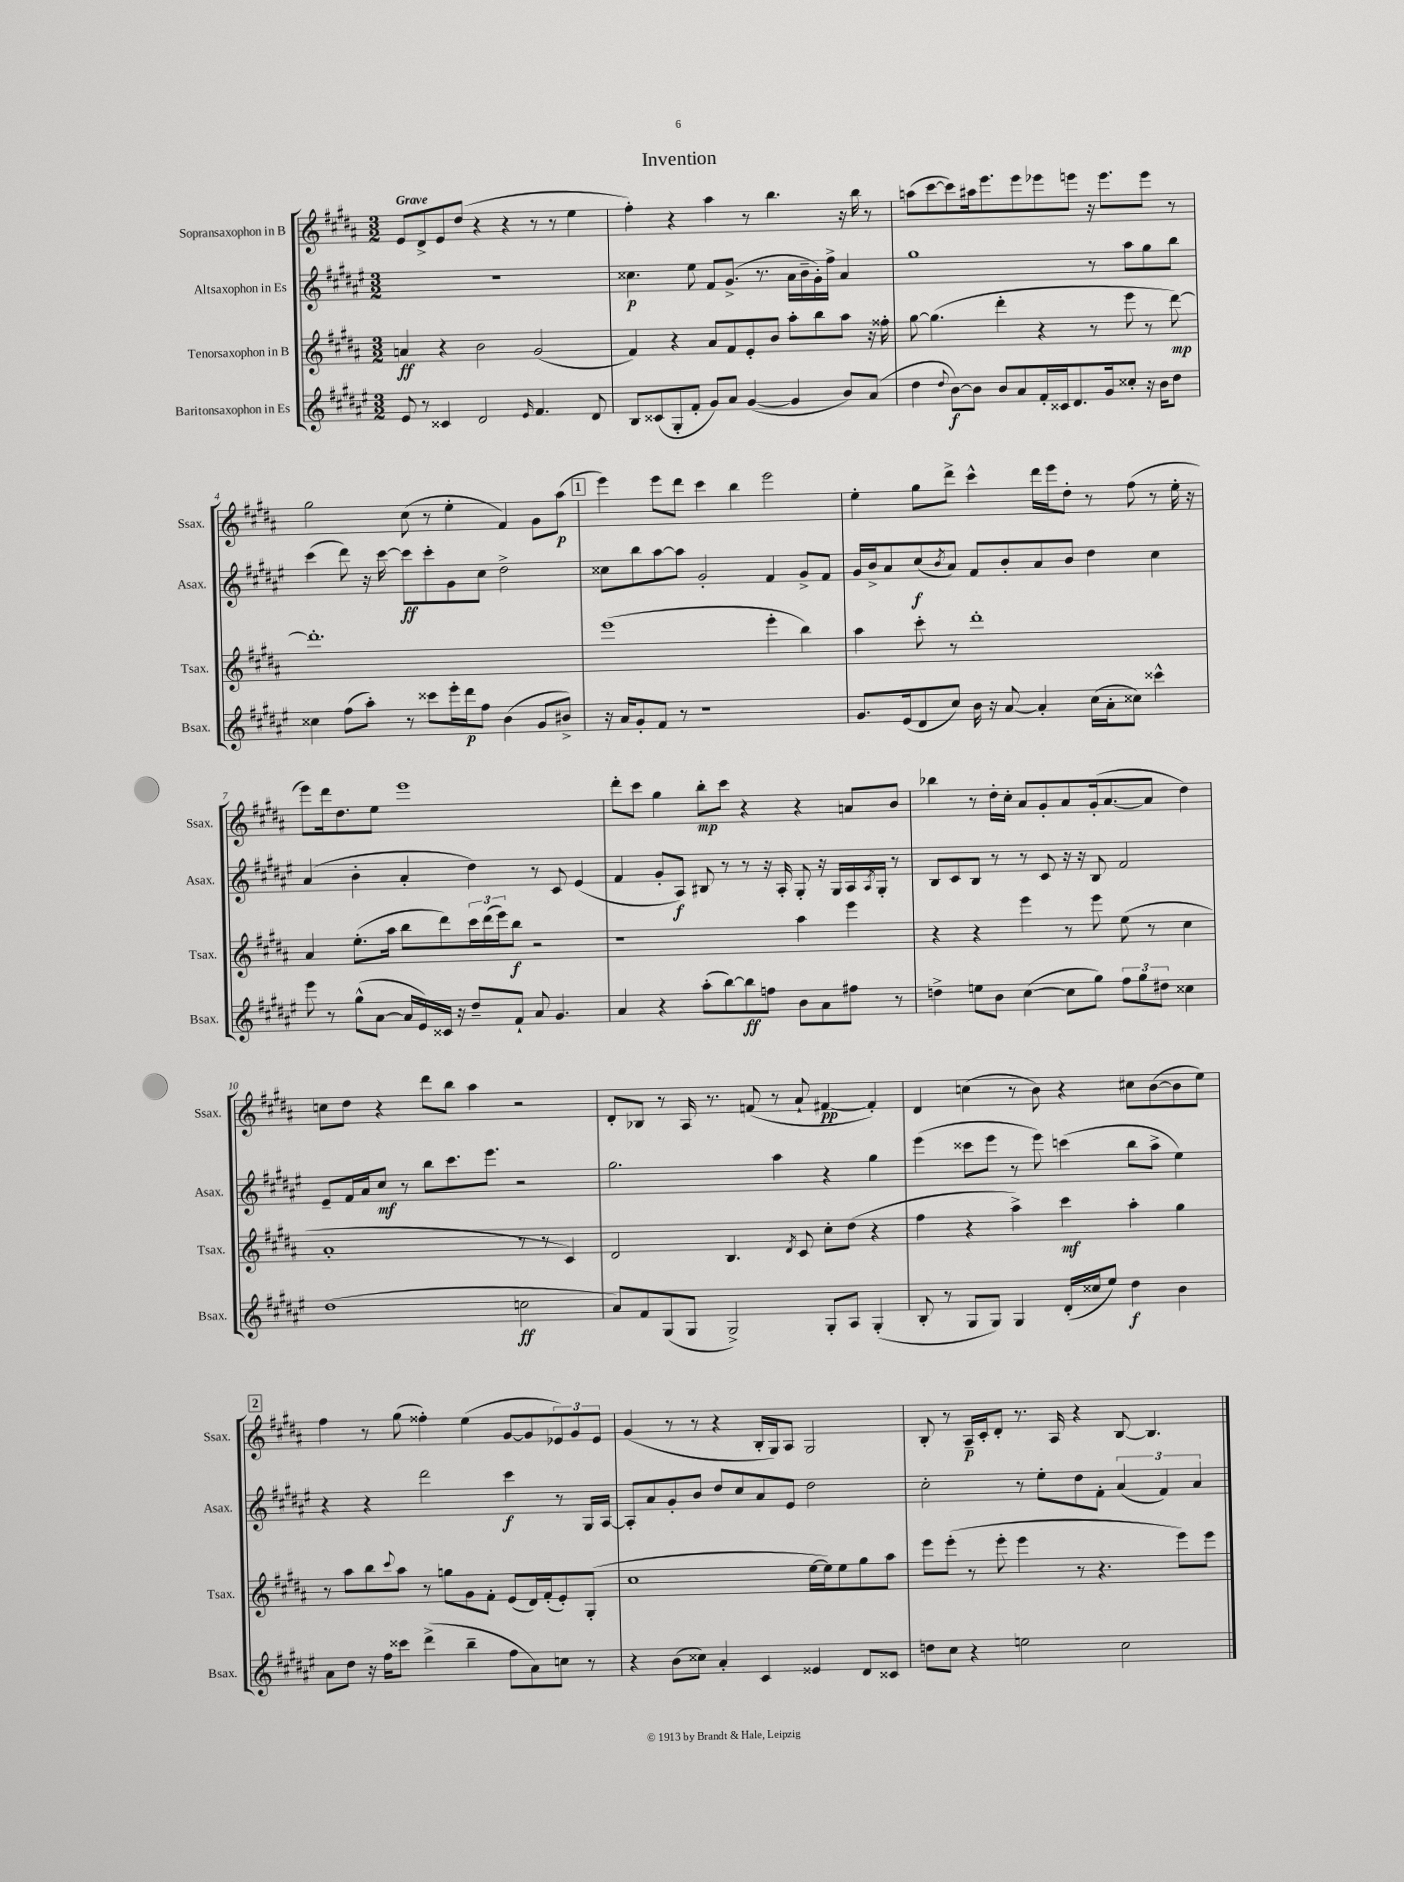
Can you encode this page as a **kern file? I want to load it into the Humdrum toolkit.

**kern	**kern	**kern	**kern
*staff4	*staff3	*staff2	*staff1
*clefG2	*clefG2	*clefG2	*clefG2
*k[f#c#g#d#a#e#]	*k[f#c#g#d#a#]	*k[f#c#g#d#a#e#]	*k[f#c#g#d#a#]
*M3/2	*M3/2	*M3/2	*M3/2
8e#	4a	1.r	8e
8r	.	.	8d#^
4c##	4r	.	8e
.	.	.	(8dd#
2d#	2b	.	4r
.	.	.	4r
16qqe#	.	.	.
4.f#	(2g#	.	8r
.	.	.	8r
.	.	.	4ee
8d#	.	.	.
=	=	=	=
8B	4f#)	4.cc##	4ff#')
(8c##	.	.	.
8G#'	4r	.	4r
8f#'	.	8ee#	.
8g#)	8a#	8f#	4aa#
8a#	8f#	(8.g#^	.
([4g#	8e'	.	8r
.	.	8.r	.
.	8b	.	4.bb
4g#]	8aa#'	16a#	.
.	.	16b~	.
.	8bb	16g#')	.
.	.	16ff#^	.
8b)	8aa#	4a#	16r
.	.	.	16bb
(8a#	16r	.	8r
.	16ff##'	.	.
=	=	=	=
4dd#	[8gg#	1gg#	(8aa
.	(4.gg#]	.	[8ccc#
8qqdd#	.	.	.
[8b)	.	.	8ccc#])
8b]	.	.	16aa#
.	.	.	8.eee
8b	4ddd#'	.	.
8a#	.	.	8eee
16f#'	4r	.	8eee-
16c##	.	.	.
8.d#	.	.	8eee
.	8r	8r	16r
16g#	.	.	8.eee
8cc##'	8eee	8aa#	.
16r	8r	8gg#	8eee
16b	.	.	.
8dd#	[8ddd#)	8bb	8r
=	=	=	=
4cc##	1.ddd#']	(4ccc#	2gg#
(8ff#	.	8ddd#)	.
8aa#')	.	16r	.
.	.	[16ccc#	.
8r	.	8ccc#]	(8cc#
8ccc##	.	8ccc#'	8r
16eee#'	.	8g#	4ee'
16ddd#	.	.	.
8ff#	.	8cc#	.
(4b	.	2dd#^	4f#)
8g#	.	.	8g#
8b#^)	.	.	(8aa#
=	=	=	=
16r	(1eee	8cc##	4eee)
16a#	.	.	.
8g#'	.	8bb	.
8f#	.	[8aa#	8eee
8r	.	8aa#]	8ddd#
1r	.	2g#'	4ccc#
.	.	.	4bb
.	4eee'	4f#	2eee
.	4bb)	8g#^	.
.	.	8f#	.
=	=	=	=
8.g#	4aa#	16g#	4ee'
.	.	16b^	.
.	.	8a#	.
(16e#	.	.	.
8d#	8ccc#'	(8cc#	8gg#
.	.	8qb	.
8cc#)	8r	8a#)	8ddd#^
16b	1ddd#'	8f#	4ccc#^^
16r	.	.	.
[8a#	.	8b'	.
4a#']	.	8a#	16ddd#
.	.	.	16eee
.	.	8b	8dd#'
(16cc#	.	4dd#	8r
16a#'	.	.	.
8cc##)	.	.	(8ff#
4ccc##^^	.	4cc#	8r
.	.	.	16ee'
.	.	.	16r
=	=	=	=
8eee#	4a#	(4a#	8eee)
8r	.	.	16ddd#
.	.	.	8.dd#
(8gg#^^	(8.ee'	4b'	.
[8a#	.	.	8ee
.	16aa#	.	.
16a#]	8bb	4a#'	1eee
16e#)	.	.	.
16c##	8ddd#)	.	.
16r	.	.	.
8dd#~	24ccc#	4dd#)	.
.	(24ddd#	.	.
.	24eee)	.	.
8f#`	8bb	.	.
8a#	2r	8r	.
4.g#	.	8c#	.
.	.	(4e#	.
=	=	=	=
4a#	1r	4f#	8ddd#'
.	.	.	8ccc#
4r	.	8g#'	4gg#
.	.	8A#)	.
(8aa#'	.	8B#	8bb'
[8bb)	.	8r	8ccc#
8bb]	.	8r	4r
8ff	.	16r	.
.	.	16A#'	.
8b	4aa#	8G#'	4r
8a#	.	16r	.
.	.	16G#	.
8ff#	4eee	16A#	8a
.	.	8qA#	.
.	.	16G#'	.
8r	.	8r	8b
=	=	=	=
4dd^	4r	8B	4bb-
.	.	8c#	.
8ee	4r	8B	8r
8b	.	8r	16dd#'
.	.	.	16cc#'
([4cc#	4eee	8r	8a#
.	.	8c#	8g#'
8cc#]	8r	16r	8a#
.	.	16r	.
8gg#)	8eee	8B	(16g#'
.	.	.	[8.a#
12ff#	(8ee	2f#	.
12gg#	.	.	.
.	8r	.	8a#]
12dd#	.	.	.
4cc##	4cc#	.	4dd#)
=	=	=	=
(1dd#	1a#'	8e#~	8cc
.	.	16f#	8dd#
.	.	16a#	.
.	.	8cc#	4r
.	.	8r	.
.	.	8bb	8ddd#
.	.	8.ccc#	8bb
.	.	.	4aa#
.	.	8.eee#	.
2cc	8r	2r	2r
.	8r	.	.
.	4c#)	.	.
=	=	=	=
8a#)	2d#	2.gg#	8d#'
8f#	.	.	8B-
(8G#	.	.	8r
8G#	.	.	16A#
.	.	.	8.r
2G#^)	4.B	.	.
.	.	.	(8f
.	.	4aa#	8r
.	8qd#	.	.
.	8c#	.	8a#`
8G#'	8cc#'	4r	[4f#
8A#	(8dd#	.	.
(4G#'	4r	4gg#	4f#'])
=	=	=	=
8B'	4ff#	(4eee#	4d#
8r	.	.	.
8G#	4r	8ccc##	(4cc
8G#)	.	8eee#	.
4G#	4aa#^)	8r	8r
.	.	8eee#)	8b)
(16d#'	4ccc#	(4ccc	4r
16cc##	.	.	.
8ee#)	.	.	.
4dd#	4aa#'	8bb	8cc#
.	.	8aa#^	([8b
4b	4gg#	4ee#)	8b]
.	.	.	8ee)
=	=	=	=
8a#	8r	4r	4ff#
8dd#	8aa#	.	.
16r	8bb	4r	8r
16ff#	.	.	.
.	8qqccc#	.	.
8ccc##	8aa#	.	(8gg#
(4ddd#^	8r	2ddd#	4ff##')
.	8gg	.	.
4bb~	8g#	.	(4ee
.	8f#'	.	.
8ff#	(8e	4ccc#	[8g#
8a#)	16d#)	.	8g#]
.	(16f#'	.	.
8cc	8e')	8r	12e-)
.	.	.	12g#
8r	(8G#'	16G#	.
.	.	.	12e-
.	.	[16A#	.
=	=	=	=
4r	1cc#	8A#']	(4g#
.	.	8a#	.
(8b	.	8g#'	8r
8cc##)	.	8b	8r
4a#'	.	8dd#	4r
.	.	8cc#	.
4c#	.	8a#	16B'
.	.	.	16G#)
.	.	8e#	8A#
4e##	[16ee	2dd#	2G#
.	16ee])	.	.
.	8ee	.	.
8d#	8gg#	.	.
8c##	8aa#	.	.
=	=	=	=
8dd	8eee	2cc#'	8B'
8cc#	(8eee'	.	8r
4r	8r	.	16A#~
.	.	.	16c#'
.	8eee'	.	8d#'
2ee	4eee	8r	8.r
.	.	8ee#'	.
.	.	.	16A#
.	8r	8dd#	4r
.	4.r	8f#'	.
2cc#	.	(6a#	[8B
.	.	.	4.B]
.	.	6f#)	.
.	8eee)	.	.
.	.	6a#	.
.	8eee	.	.
==	==	==	==
*-	*-	*-	*-
